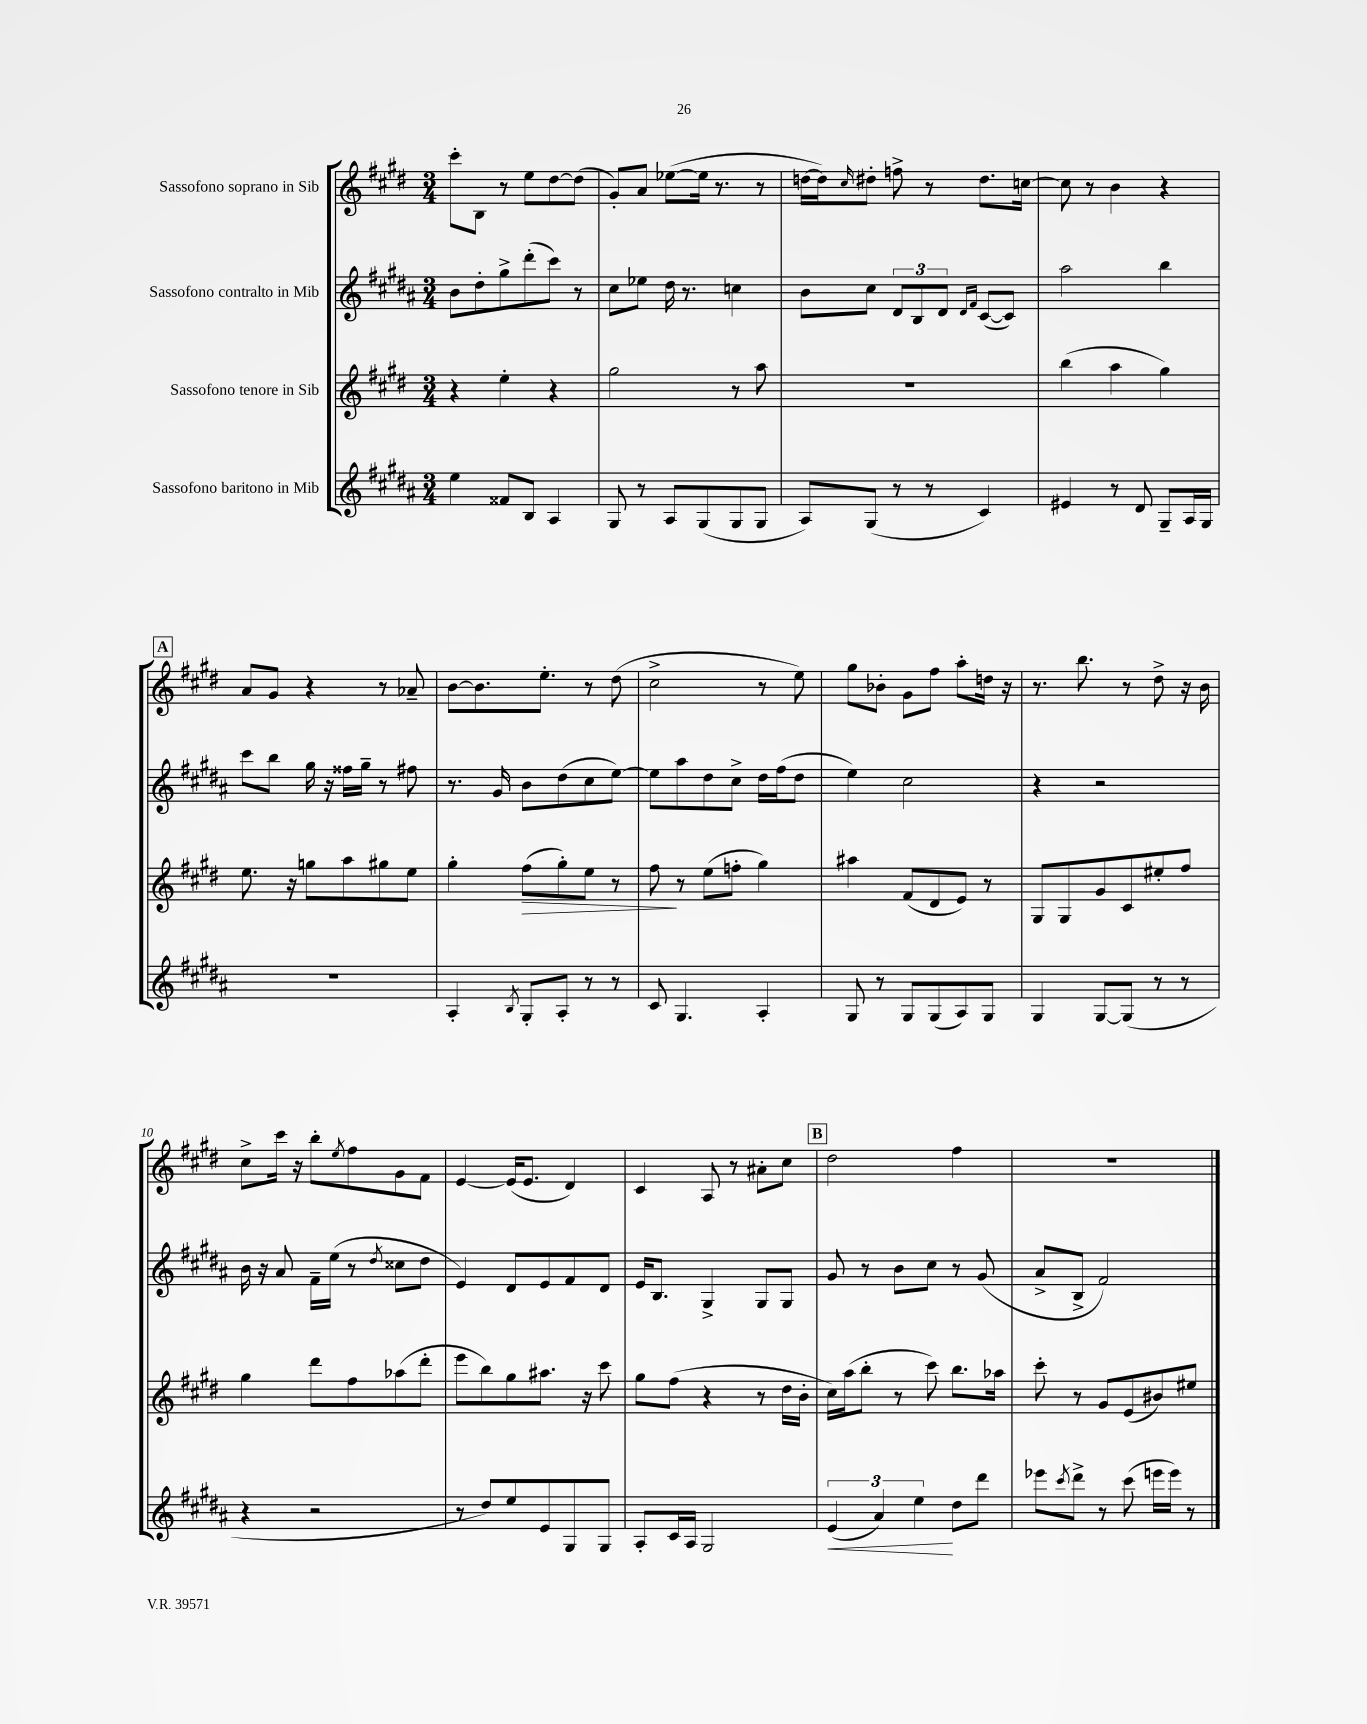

**kern	**dynam	**kern	**dynam	**kern	**kern
*part4	*part4	*part3	*part3	*part2	*part1
*staff4	*staff4	*staff3	*staff3	*staff2	*staff1
*I"Sassofono baritono in Mib	*	*I"Sassofono tenore in Sib	*	*I"Sassofono contralto in Mib	*I"Sassofono soprano in Sib
*clefG2	*	*clefG2	*	*clefG2	*clefG2
*k[f#c#g#d#a#]	*	*k[f#c#g#d#]	*	*k[f#c#g#d#a#]	*k[f#c#g#d#]
*M3/4	*	*M3/4	*	*M3/4	*M3/4
=1	=1	=1	=1	=1	=1
4ee\	.	4r	.	8b\L	8ccc#'\L
.	.	.	.	8dd#'\	8B\J
8f##X/L	.	4ee'\	.	8gg#^\	8r
8B/J	.	.	.	(8ddd#'\	8ee\L
4A#/	.	4r	.	8ccc#\J)	[8dd#\
.	.	.	.	8r	(8dd#\J]
=2	=2	=2	=2	=2	=2
8G#/	.	2gg#\	.	8cc#\L	8g#'/L)
8r	.	.	.	8ee-X\J	8a/J
8A#/L	.	.	.	16dd#\	([8ee-X\L
.	.	.	.	8.r	.
(8G#/	.	.	.	.	16ee-\Jk]
.	.	.	.	.	8.r
8G#/	.	8r	.	4ccn\	.
8G#/J	.	8aa\	.	.	8r
=3	=3	=3	=3	=3	=3
8A#/L)	.	2.r	.	8b\L	[16ddn\LL
.	.	.	.	.	16dd\J])
.	.	.	.	.	16qqcc#/
(8G#/J	.	.	.	8cc#\J	8dd#X'\J
8r	.	.	.	12d#/L	8ffn^\
.	.	.	.	12B/	.
8r	.	.	.	.	8r
.	.	.	.	12d#/J	.
.	.	.	.	16qqd#/LL	.
.	.	.	.	16qqf#/JJ	.
4c#/)	.	.	.	([8c#/L	8.dd#\L
.	.	.	.	8c#/J])	.
.	.	.	.	.	[16ccn\Jk
=4	=4	=4	=4	=4	=4
4e#X/	.	(4bb\	.	2aa#\	8cc\]
.	.	.	.	.	8r
8r	.	4aa\	.	.	4b\
8d#/	.	.	.	.	.
8G#~/L	.	4gg#\)	.	4bb\	4r
16A#/L	.	.	.	.	.
16G#/JJ	.	.	.	.	.
!!LO:LB:g=z
!!LO:REH:place=s1:t=A
=5	=5	=5	=5	=5	=5
2.r	.	8.ee\	.	8ccc#\L	8a/L
.	.	.	.	8bb\J	8g#/J
.	.	16r	.	.	.
.	.	8ggn\L	.	16gg#\	4r
.	.	.	.	16r	.
.	.	8aa\	.	16ff##X\LL	.
.	.	.	.	16gg#~\JJ	.
.	.	8gg#X\	.	8r	8r
.	.	8ee\J	.	8ff#X\	8a-X~/
=6	=6	=6	=6	=6	=6
4A#'/	.	4gg#'\	.	8.r	[8b\L
.	.	.	.	.	8.b\]
.	.	.	.	16g#/	.
8qB/	.	.	.	.	.
!	!	!	!LO:HP:b	!	!
8G#'/L	.	(8ff#\L	>	8b\L	.
.	.	.	.	.	8.ee'\J
8A#'/J	.	8gg#'\)	.	(8dd#\	.
8r	.	8ee\J	.	8cc#\	8r
8r	.	8r	.	[8ee\J)	(8dd#\
=7	=7	=7	=7	=7	=7
8c#/	.	8ff#\	.	8ee\L]	2cc#^\
4.G#/	.	8r	]	8aa#\	.
.	.	(8ee\L	.	8dd#\	.
.	.	8ffn'\J	.	8cc#^\J	.
4A#'/	.	4gg#\)	.	16dd#\LL	8r
.	.	.	.	(16ff#\J	.
.	.	.	.	8dd#\J	8ee\)
=8	=8	=8	=8	=8	=8
8G#/	.	4aa#X\	.	4ee\)	8gg#\L
8r	.	.	.	.	8b-X'\J
8G#/L	.	(8f#/L	.	2cc#\	8g#\L
(8G#/	.	8d#/	.	.	8ff#\J
8A#/)	.	8e/J)	.	.	8aa'\L
8G#/J	.	8r	.	.	16ddn\Jk
.	.	.	.	.	16r
=9	=9	=9	=9	=9	=9
4G#/	.	8G#/L	.	4r	8.r
.	.	8G#/	.	.	.
.	.	.	.	.	8.bb\
[8G#/L	.	8g#/	.	2r	.
(8G#/J]	.	8c#/	.	.	8r
8r	.	8ee#X'/	.	.	8dd#^\
8r	.	8ff#/J	.	.	16r
.	.	.	.	.	16b\
!!LO:LB:g=z
=10	=10	=10	=10	=10	=10
4r	.	4gg#\	.	16b\	8cc#^\L
.	.	.	.	16r	.
.	.	.	.	8a#/	16ccc#\Jk
.	.	.	.	.	16r
2r	.	8ddd#\L	.	16f#~\LL	8bb'\L
.	.	.	.	(16ee\JJ	.
.	.	.	.	.	8qee/
.	.	8ff#\	.	8r	8ff#\
.	.	.	.	8qdd#/	.
.	.	(8aa-X\	.	8cc##X\L	8g#\
.	.	8ddd#'\J	.	8dd#\J	8f#\J
=11	=11	=11	=11	=11	=11
8r	.	8eee\L	.	4e/)	[4e/
8dd#/L)	.	8bb\)	.	.	.
8ee/	.	8gg#\	.	8d#/L	(16e/KL]
.	.	.	.	.	8.e/J
8e/	.	8.aa#X\J	.	8e/	.
8G#/	.	.	.	8f#/	4d#/)
.	.	16r	.	.	.
8G#/J	.	8ccc#\	.	8d#/J	.
=12	=12	=12	=12	=12	=12
8A#'/L	.	8gg#\L	.	16e/KL	4c#/
.	.	.	.	8.B/J	.
16c#/L	.	(8ff#\J	.	.	.
16A#/JJ	.	.	.	.	.
2G#/	.	4r	.	4G#^/	8A/
.	.	.	.	.	8r
.	.	8r	.	8G#/L	8a#X'\L
.	.	16dd#\LL	.	8G#/J	8cc#\J
.	.	16b'\JJ	.	.	.
!!LO:REH:place=s1:t=B
=13	=13	=13	=13	=13	=13
!	!LO:HP:b	!	!	!	!
(6e/	<	16cc#\LL)	.	8g#/	2dd#\
.	.	(16aa\J	.	.	.
.	.	8bb'\J	.	8r	.
6a#/)	.	.	.	.	.
.	.	8r	.	8b\L	.
6ee\	.	.	.	.	.
.	.	8ccc#\)	.	8cc#\J	.
8dd#\L	[	8.bb\L	.	8r	4ff#\
8ddd#\J	.	.	.	(8g#/	.
.	.	16aa-X\Jk	.	.	.
=14	=14	=14	=14	=14	=14
8eee-X\L	.	8ccc#'\	.	8a#^/L	2.r
8qccc#/	.	.	.	.	.
8ddd#^\J	.	8r	.	8B^/J	.
8r	.	8g#/L	.	2f#/)	.
(8ccc#\	.	(8e/	.	.	.
16eeen\LL	.	8b#X/)	.	.	.
16eee\JJ)	.	.	.	.	.
8r	.	8ee#X/J	.	.	.
==	==	==	==	==	==
*-	*-	*-	*-	*-	*-
